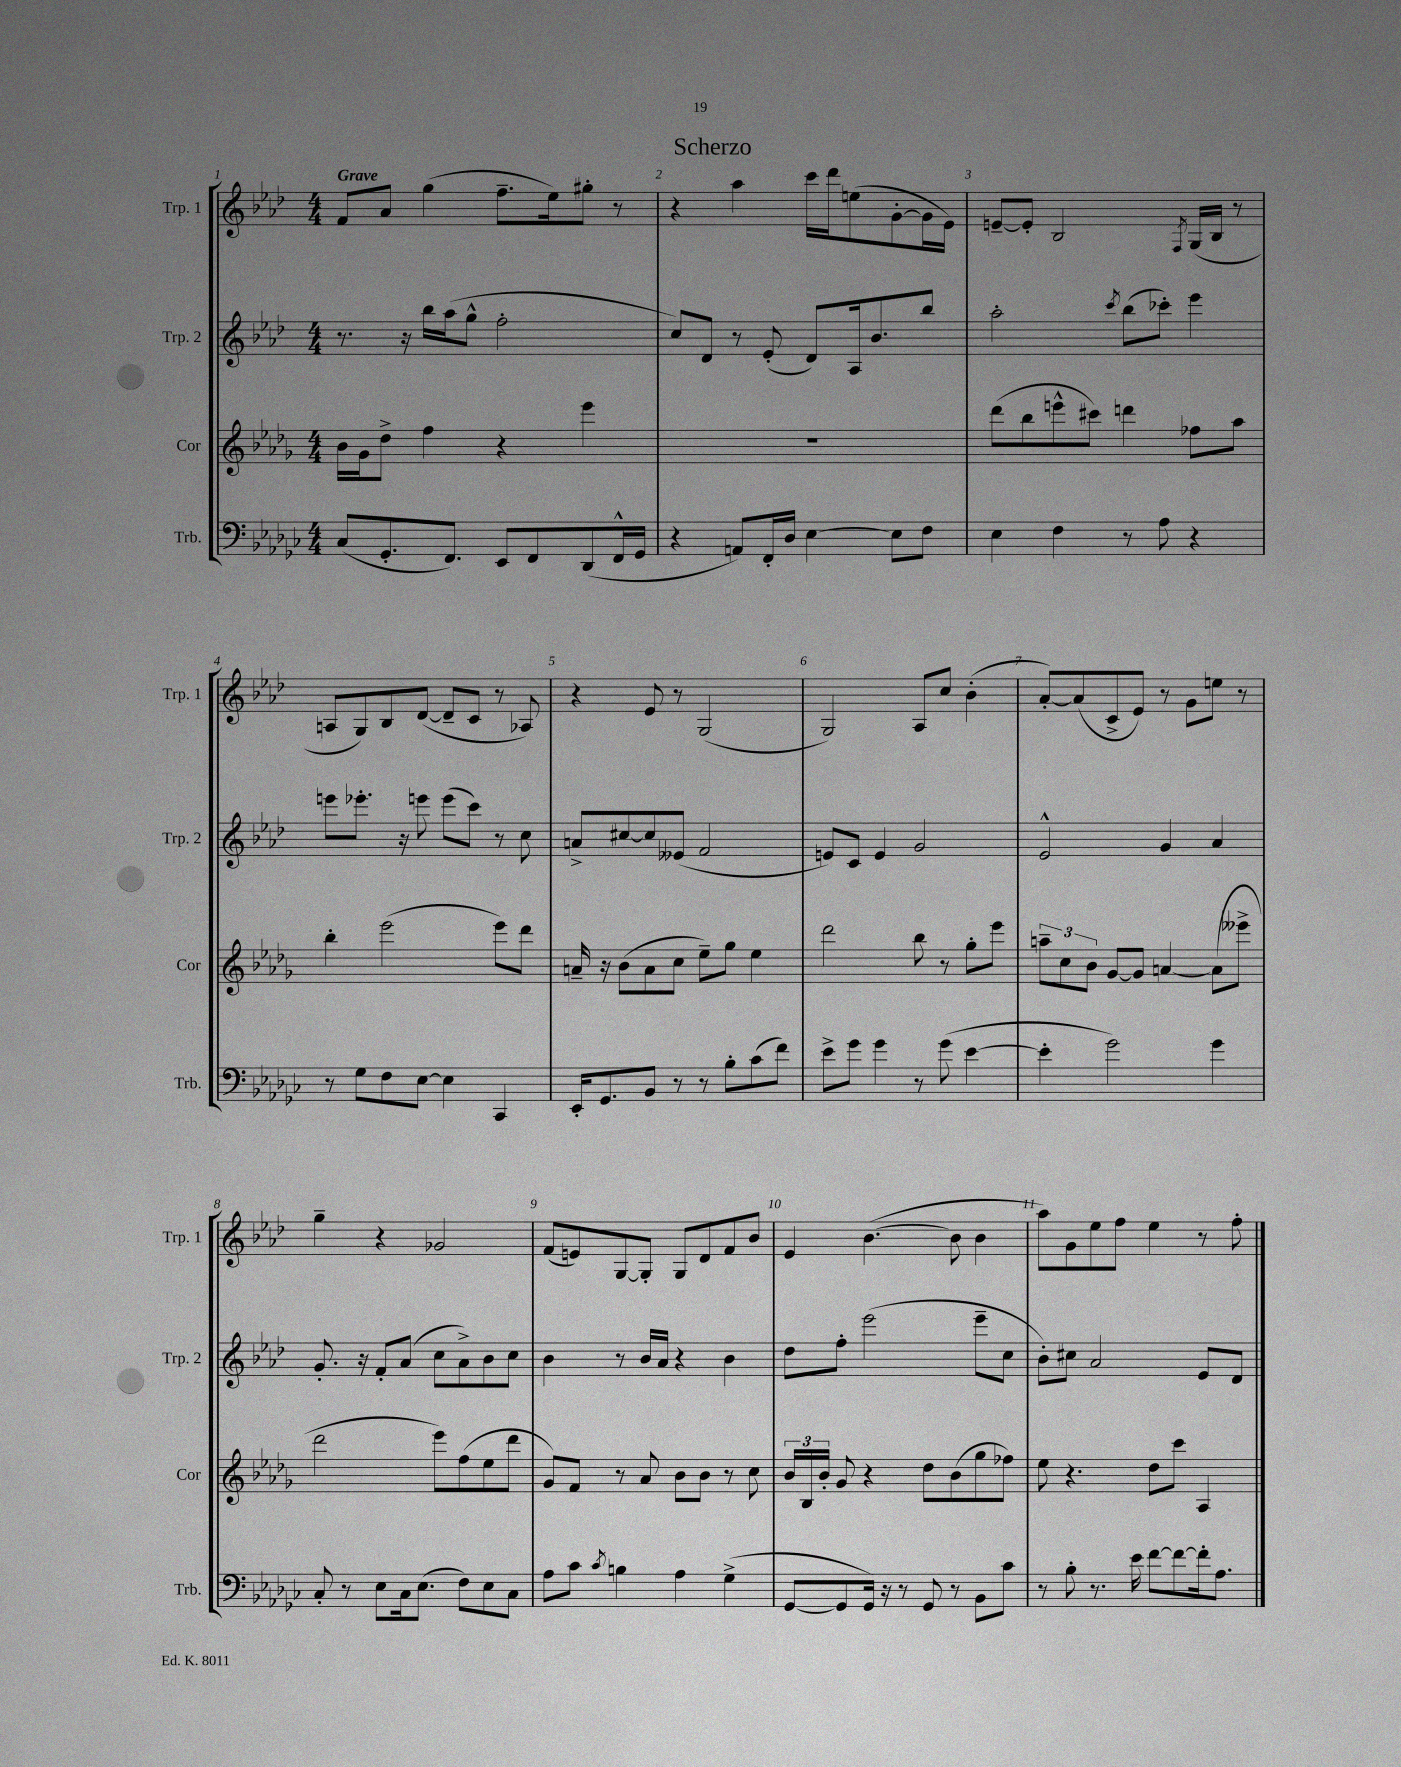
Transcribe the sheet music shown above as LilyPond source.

\header { title = "Scherzo" }
<<
\new StaffGroup <<
\new Staff = "s0" \with { instrumentName = "Trp. 1" shortInstrumentName = "Trp. 1" } {
    \clef treble \key aes \major \numericTimeSignature \time 4/4 \tempo "Grave"
    \autoBeamOff f'8[ aes'8] g''4( f''8.[-- ees''16) gis''8]-. r8 |
    r4 aes''4 c'''16[ des'''16 e''8( g'8~-. g'16 ees'16]) |
    e'8[~-- e'8]-. bes2 \acciaccatura { f8 } g16[( bes16] r8 |
    a8[ g8) bes8 des'8]~( des'8[-- c'8] r8 aes8) |
    r4 ees'8 r8 g2( |
    g2) aes8[ c''8] bes'4-.( |
    aes'8[~-.) aes'8( c'8-> ees'8]) r8 g'8[ e''8] r8 |
    g''4-- r4 ges'2 |
    f'8[( e'8) g8~ g8]-. g8[ des'8 f'8 bes'8] |
    ees'4 bes'4.~( bes'8 bes'4 |
    aes''8[) g'8 ees''8 f''8] ees''4 r8 f''8-. \bar "|." |
}
\new Staff = "s1" \with { instrumentName = "Trp. 2" shortInstrumentName = "Trp. 2" } {
    \clef treble \key aes \major \numericTimeSignature \time 4/4
    \autoBeamOff r8. r16 bes''16[ aes''16( g''8]-^ f''2-. |
    c''8[) des'8] r8 ees'8-.( des'8[) aes16 bes'8. bes''8] |
    aes''2-. \acciaccatura { c'''8 } bes''8[( ces'''8]-.) ees'''4 |
    e'''8[ ees'''8.]-. r16 e'''8 e'''8[( c'''8]) r8 c''8 |
    a'8[-> cis''8~ cis''8 eeses'8]( f'2 |
    e'8[) c'8] e'4 g'2 |
    ees'2-^ g'4 aes'4 |
    g'8.-. r16 f'8[-. aes'8]( c''8[ aes'8->) bes'8 c''8] |
    bes'4 r8 bes'16[ aes'16] r4 bes'4 |
    des''8[ f''8]-. ees'''2( ees'''8[-- c''8] |
    bes'8[-.) cis''8] aes'2 ees'8[ des'8] \bar "|." |
}
\new Staff = "s2" \with { instrumentName = "Cor" shortInstrumentName = "Cor" } {
    \clef treble \key des \major \numericTimeSignature \time 4/4
    \autoBeamOff bes'16[ ges'16 des''8]-> f''4 r4 ees'''4 |
    R1 |
    des'''8[( bes''8 e'''8-^ cis'''8]) d'''4 fes''8[ aes''8] |
    bes''4-. ees'''2( ees'''8[) des'''8] |
    a'16-- r16 bes'8[( a'8 c''8] ees''8[--) ges''8] ees''4 |
    des'''2 bes''8 r8 ges''8[-. ees'''8] |
    \tuplet 3/2 { a''8[-- c''8 bes'8] } ges'8[~ ges'8] a'4~ a'8[( eeses'''8]-> |
    des'''2 ees'''8[) f''8( ees''8 des'''8] |
    ges'8[) f'8] r8 aes'8 bes'8[ bes'8] r8 c''8 |
    \tuplet 3/2 { bes'16[ bes16 bes'16]-. } ges'8 r4 des''8[ bes'8( ges''8 fes''8]) |
    ees''8 r4. des''8[ c'''8] aes4 \bar "|." |
}
\new Staff = "s3" \with { instrumentName = "Trb." shortInstrumentName = "Trb." } {
    \clef bass \key ges \major \numericTimeSignature \time 4/4
    \autoBeamOff ces8[( ges,8.-. f,8.]) ees,8[ f,8 des,8( f,16-^ ges,16] |
    r4 a,8[) f,16-. des16] ees4~ ees8[ f8] |
    ees4 f4 r8 aes8 r4 |
    r8 ges8[ f8 ees8]~ ees4 ces,4 |
    ees,16[-. ges,8. bes,8] r8 r8 bes8[-. ces'8( f'8]) |
    ees'8[-> ges'8] ges'4 r8 ges'8( ees'4~ |
    ees'4-. ges'2) ges'4 |
    ces8-. r8 ees8[ ces16 ees8.]( f8[) ees8 ces8] |
    aes8[ ces'8] \acciaccatura { ces'8 } b4 aes4 ges4->( |
    ges,8[~ ges,8 ges,16]) r16 r8 ges,8 r8 bes,8[ ces'8] |
    r8 bes8-. r8. ees'16 f'8[~ f'8~ f'16-. aes8.] \bar "|." |
}
>>
>>
\layout { \context { \Score \override BarNumber.break-visibility = ##(#f #t #t) barNumberVisibility = #all-bar-numbers-visible } }
